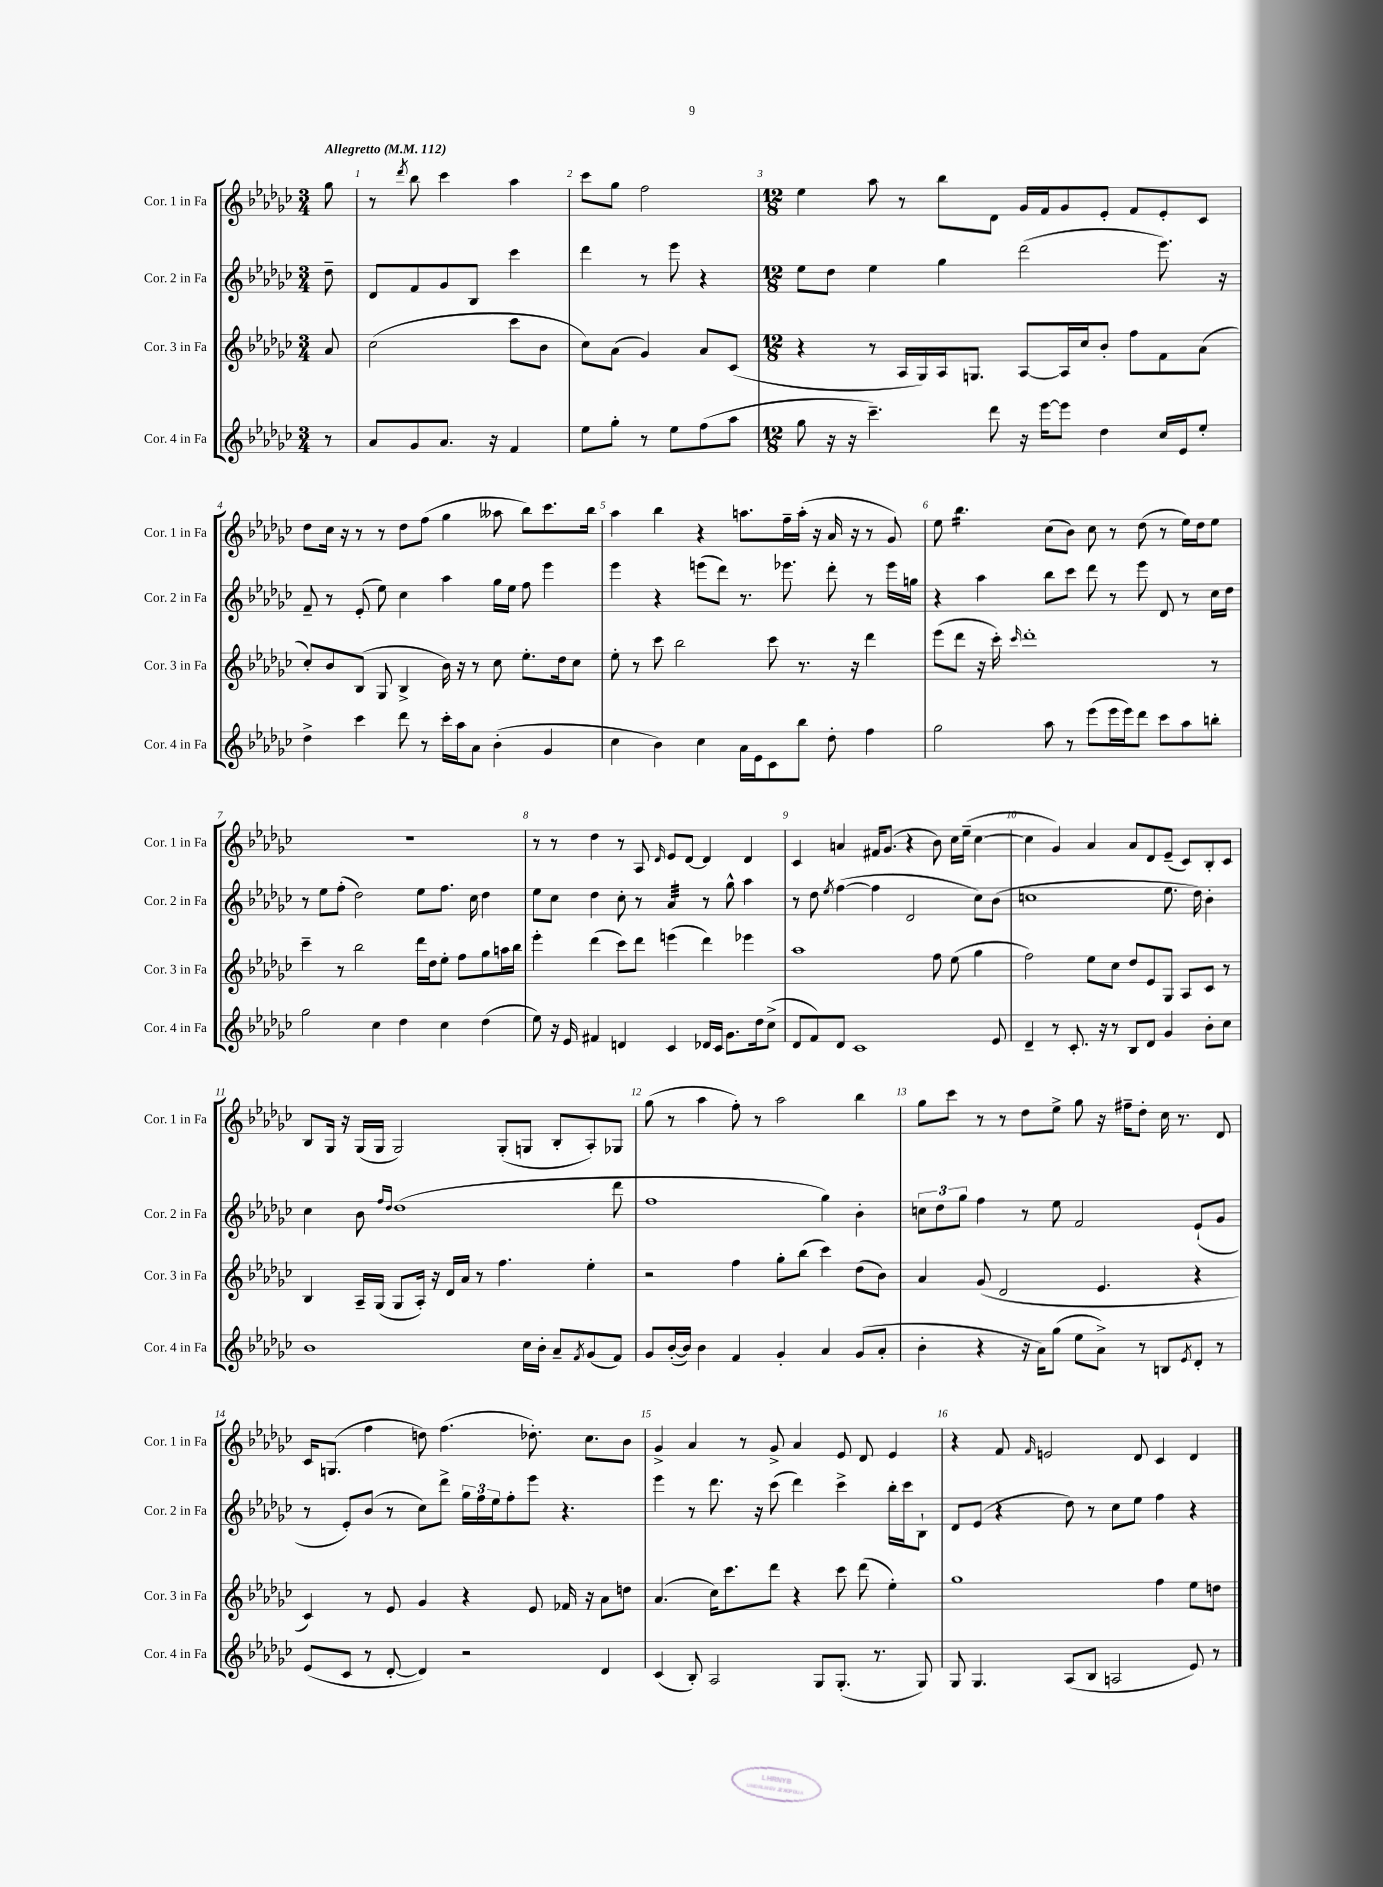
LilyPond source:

<<
\new StaffGroup <<
\new Staff = "s0" \with { instrumentName = "Cor. 1 in Fa" shortInstrumentName = "Cor. 1 in Fa" } {
    \clef treble \key ges \major \numericTimeSignature \time 3/4 \partial 8 \tempo "Allegretto" 4 = 112
    ges''8 |
    r8 \acciaccatura { des'''8 } bes''8 ces'''4 aes''4 |
    ces'''8 ges''8 f''2 |
    \numericTimeSignature \time 12/8 ees''4 aes''8 r8 bes''8 des'8 ges'16 f'16 ges'8 ees'8-. f'8 ees'8-. ces'8 |
    des''8 ces''16 r16 r8 r8 des''8 f''8( ges''4 aeses''8 bes''8) ces'''8. bes''16 |
    aes''4 bes''4 r4 a''8. f''16-- a''16-.( r16 aes'16 r16 r8 ges'8) |
    ees''8 bes''4.:16 ces''8( bes'8) ces''8 r8 des''8( r8 ees''16) des''16 ees''8 |
    R1. |
    r8 r8 des''4 r8 aes8 \grace { des'16 } ees'8 des'8~ des'4 des'4 |
    ces'4 a'4 fis'16 ges'8.( r4 bes'8) ces''16 ees''16--( ces''4~ |
    ces''4 ges'4) aes'4 aes'8 des'8 ees'8--( ces'8) bes8-. ces'8 |
    bes8 ges16 r16 ges16( ges16 ges2) ges8-.( g8 bes8-. aes8-.) ges8 |
    ges''8( r8 aes''4 f''8-.) r8 aes''2 bes''4 |
    ges''8 ces'''8 r8 r8 des''8 ees''8-> ges''8 r16 fis''16-- des''8-. ces''16 r8. des'8 |
    ces'16 g8.( f''4 d''8) f''4.( des''8.-.) ces''8. bes'8 |
    ges'4-> aes'4 r8 ges'8-> aes'4 ees'8 des'8 ees'4 |
    r4 f'8 \grace { f'16 } e'2 des'8 ces'4 des'4 \bar "|." |
}
\new Staff = "s1" \with { instrumentName = "Cor. 2 in Fa" shortInstrumentName = "Cor. 2 in Fa" } {
    \clef treble \key ges \major \numericTimeSignature \time 3/4 \partial 8
    des''8-- |
    des'8 f'8 ges'8 bes8 ces'''4 |
    des'''4 r8 ees'''8 r4 |
    \numericTimeSignature \time 12/8 ees''8 des''8 ees''4 ges''4 des'''2( ees'''8.) r16 |
    f'8-- r8 ees'8-.( ees''8) ces''4 aes''4 ges''16 ees''16 f''8 ees'''4 |
    ees'''4 r4 e'''8( des'''8) r8. ees'''8. des'''8-. r8 ees'''16 g''16 |
    r4 aes''4 bes''8 ces'''8 des'''8 r8 ees'''8 des'8 r8 ces''16 des''16 |
    r8 ees''8 f''8-.( des''2) ees''8 f''8. ces''16 des''4 |
    ees''8 ces''8 des''4 ces''8-. r8 aes'4:32 r8 ges''8-^ aes''4 |
    r8 des''8 \acciaccatura { ees''8 } f''4~( f''4 des'2 ces''8) bes'8( |
    c''1 ees''8. des''16) bes'4-. |
    ces''4 bes'8 \grace { f''16 des''16 } des''1( des'''8 |
    f''1 ges''4) bes'4-. |
    \tuplet 3/2 { c''8 des''8 ges''8 } f''4 r8 ees''8 f'2 ees'8-!( ges'8 |
    r8 ees'8-.) bes'8( r8 ces''8) des'''8-> \tuplet 3/2 { ges''16 f''16 ees''16 } f''8-. ees'''8 r4. |
    ees'''4 r8 des'''8. r16 ces'''8( des'''4) ces'''4-> bes''16-. ces'''16 bes8-! |
    des'8 ees'8( r4 des''8) r8 ces''8 ees''8 f''4 r4 \bar "|." |
}
\new Staff = "s2" \with { instrumentName = "Cor. 3 in Fa" shortInstrumentName = "Cor. 3 in Fa" } {
    \clef treble \key ges \major \numericTimeSignature \time 3/4 \partial 8
    aes'8 |
    ces''2( ces'''8 bes'8 |
    ces''8) aes'8( ges'4) aes'8 ces'8( |
    \numericTimeSignature \time 12/8 r4 r8 aes16 ges16) aes16 g8. aes8~ aes16 ces''16 bes'8-. f''8 f'8 aes'8( |
    ces''8-.) bes'8 bes8( ges8 bes4-> bes'16) r16 r8 ces''8 ees''8.-. des''16 ces''8 |
    ees''8-. r8 ces'''8 bes''2 ces'''8 r8. r16 des'''4 |
    ees'''8( des'''8 r16 ces'''16-.) \grace { ces'''16 } des'''1-. r8 |
    ces'''4-- r8 bes''2 des'''16 des''16 ees''8-. f''8 ges''8 a''16 bes''16 |
    ees'''4-. des'''4( ces'''8) des'''8 e'''4( des'''4) ees'''4 |
    aes''1 f''8 ees''8( ges''4 |
    f''2) ees''8 ces''8 des''8 ees'8 ges8 aes8 ces'8 r8 |
    bes4 aes16-- ges16( ges8 aes16-.) r16 des'16 aes'16 r8 f''4. ees''4-. |
    r2 f''4 ges''8-. bes''8( ces'''4) des''8( bes'8) |
    aes'4 ges'8( des'2 ees'4. r4 |
    ces'4) r8 ees'8 ges'4 r4 ees'8 fes'16 r16 aes'8 d''8 |
    aes'4.( ces''16) ces'''8. des'''8 r4 ces'''8 des'''8( ees''4-.) |
    ges''1 f''4 ees''8 d''8 \bar "|." |
}
\new Staff = "s3" \with { instrumentName = "Cor. 4 in Fa" shortInstrumentName = "Cor. 4 in Fa" } {
    \clef treble \key ges \major \numericTimeSignature \time 3/4 \partial 8
    r8 |
    aes'8 ges'8 aes'8. r16 f'4 |
    ees''8 ges''8-. r8 ees''8 f''8( aes''8 |
    \numericTimeSignature \time 12/8 ges''8 r16 r16 ces'''4.--) des'''8 r16 ees'''16~ ees'''8 des''4 ces''16 ees'16 ees''8-. |
    des''4-> ces'''4 des'''8 r8 ces'''16-. aes''16 aes'8 bes'4-.( ges'4 |
    ces''4 bes'4) ces''4 aes'16 ees'16 ces'8 bes''8 des''8-. f''4 |
    ges''2 aes''8 r8 ees'''8( ees'''16 ees'''16) des'''8 ces'''8 aes''8 b''8-. |
    ges''2 ces''4 des''4 ces''4 des''4( |
    ees''8) r16 ees'16 fis'4 d'4 ces'4 des'16 ces'16 ges'8. des''16 ces''8->( |
    des'8 f'8) des'8 ces'1 ees'8 |
    des'4-- r8 ces'8.-. r16 r8 bes8 des'8 ges'4 bes'8-. ces''8 |
    bes'1 ces''16 bes'16-. aes'8-- \acciaccatura { f'8 } ges'8( f'8) |
    ges'8 bes'16~-.( bes'16) bes'4 f'4 ges'4-. aes'4 ges'8( aes'8-. |
    bes'4-. r4 r16 aes'16) ges''8( ees''8 aes'8->) r8 b8 \acciaccatura { ees'8 } des'8-. r8 |
    ees'8( ces'8 r8 des'8~-. des'4) r2 des'4 |
    ces'4( bes8-.) aes2 ges8 ges8.-.( r8. ges8) |
    ges8 ges4. aes8( bes8 a2 ees'8) r8 \bar "|." |
}
>>
>>
\layout { \context { \Score \override BarNumber.break-visibility = ##(#f #t #t) barNumberVisibility = #all-bar-numbers-visible } }
